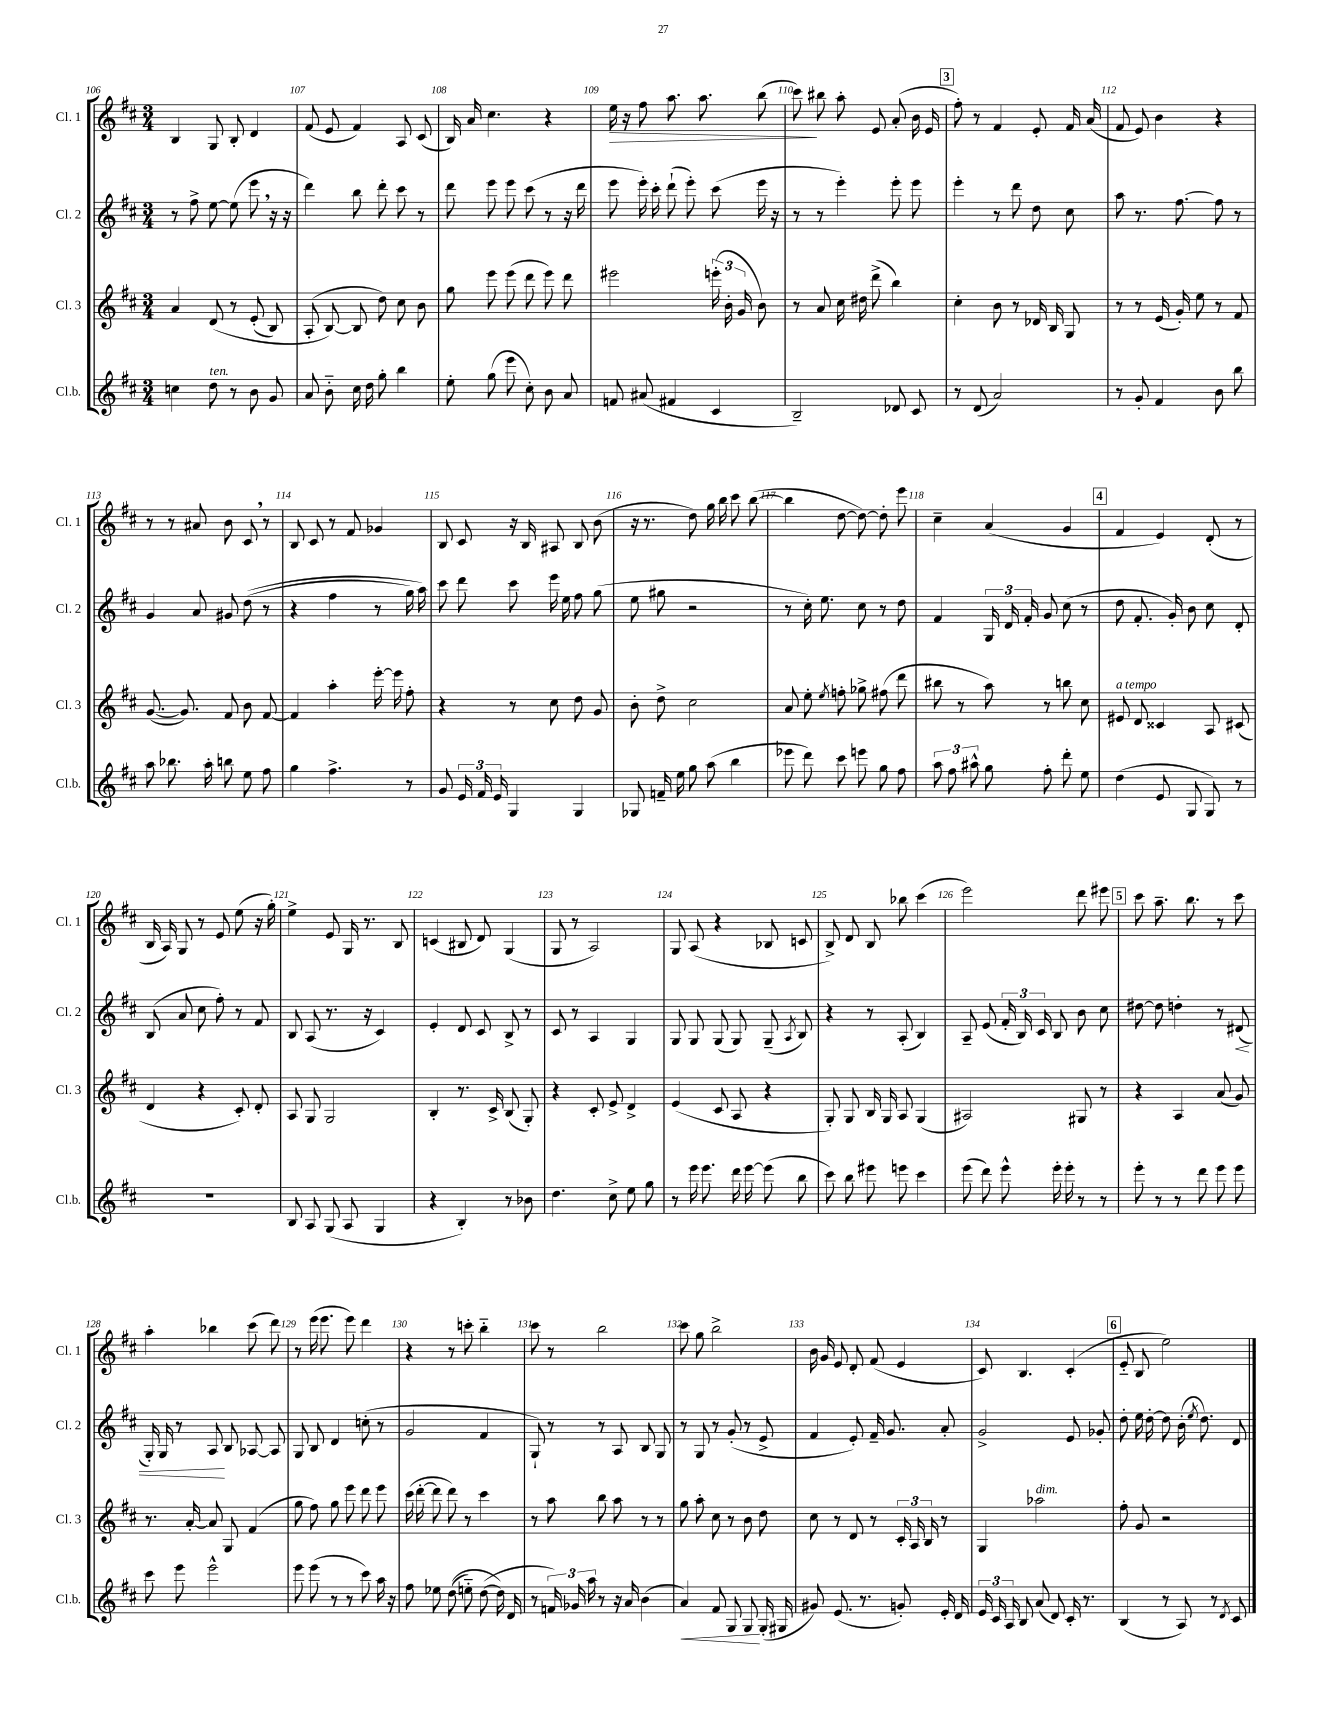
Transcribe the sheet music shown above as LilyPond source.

<<
\new StaffGroup <<
\new Staff = "s0" \with { instrumentName = "Cl. 1" shortInstrumentName = "Cl. 1" } {
    \clef treble \key d \major \numericTimeSignature \time 3/4
    \autoBeamOff b4 g8 b8-. d'4 |
    fis'8( e'8 fis'4) a8 cis'8( |
    b16) a'16 cis''4. r4 |
    e''16\> r16 fis''8 a''8. a''8. b''8( |
    cis'''8\!) bis''8 a''8-. e'8 a'8-.( b'16 e'16 |
    \mark \markup { \box "3" } fis''8-.) r8 fis'4 e'8-. fis'16 a'16( |
    fis'8 e'8) b'4 r4 |
    r8 r8 ais'8 b'8 cis'8 \breathe r8 |
    b8 cis'8 r8 fis'8 ges'4 |
    b8 cis'8 r16 b16 ais8 b8 b'8( |
    r16 r8. d''8) g''16 b''16 cis'''8 b''8~( |
    b''4 d''8~ d''8~) d''8-. e'''8 |
    cis''4-- a'4( g'4 |
    \mark \markup { \box "4" } fis'4 e'4) d'8-.( r8 |
    b16 a16) g8 r8 e'8 e''8( r16 g''16-.) |
    e''4-> e'8 g16 r8. b8 |
    c'4( bis8 d'8) g4( |
    g8 r8 a2) |
    g8 a8( r4 bes8 c'8 |
    b8->) d'8 b8 bes''8 cis'''4( |
    e'''2) d'''8 eis'''8 |
    \mark \markup { \box "5" } cis'''8 a''8.-- b''8. r8 cis'''8 |
    a''4-. bes''4 cis'''8( d'''8) |
    r8 e'''16( e'''8. e'''8) d'''4 |
    r4 r8 c'''8-. b''4-_ |
    cis'''8 r8 b''2 |
    cis'''8 g''8 b''2-> |
    b'16 g'16 e'8 d'8-. fis'8( e'4 |
    cis'8) b4. cis'4-.( |
    \mark \markup { \box "6" } e'8-_ b8 e''2) \bar "|." |
}
\new Staff = "s1" \with { instrumentName = "Cl. 2" shortInstrumentName = "Cl. 2" } {
    \clef treble \key d \major \numericTimeSignature \time 3/4
    \autoBeamOff r8 fis''8-> e''8~ e''8( e'''8 \breathe r16 r16 |
    d'''4) b''8 d'''8-. cis'''8 r8 |
    d'''8 e'''8 e'''8 cis'''8( r8 r16 d'''16 |
    e'''8 e'''16-.) cis'''16-. d'''8-!( e'''8-.) cis'''8( e'''16 r16 |
    r8 r8 e'''4-.) e'''8-. e'''8 |
    \mark \markup { \box "3" } e'''4-. r8 d'''8 d''8 cis''8 |
    a''8 r8. fis''8.~ fis''8 r8 |
    g'4 a'8 gis'8 d''8(\( r8 |
    r4 fis''4 r8 g''16) a''16\) |
    cis'''8 d'''8 cis'''8 e'''16 e''16 fis''8 g''8( |
    e''8 gis''8 r2 |
    r8 cis''16-.) e''8. cis''8 r8 d''8 |
    fis'4 \tuplet 3/2 { g16 d'16 fis'16-. } g'8 cis''8( r8 |
    \mark \markup { \box "4" } d''8 fis'8.-. g'16-.) b'8 cis''8 d'8-. |
    b8( a'8 cis''8 fis''8-.) r8 fis'8 |
    b8 a8( r8. r16 cis'4) |
    e'4-. d'8 cis'8 b8-> r8 |
    cis'8 r8 a4 g4 |
    g8 g8 g8( g8) g8--( \acciaccatura { a8 } b8) |
    r4 r8 a8-.( b4) |
    a8-- e'8( \tuplet 3/2 { fis'16-. b16) cis'16 } b8 b'8 cis''8 |
    \mark \markup { \box "5" } dis''8~ dis''8 d''4-. r8 dis'8\<( |
    g16-.) g16 r8 a8\! b8 aes8~ aes8 |
    g8 b8 d'4 c''8-.( r8 |
    g'2 fis'4 |
    g8-!) r8 r8 a8 b8 g8 |
    r8 g8 r8 g'8-.( r8 e'8-> |
    fis'4 e'8-.) fis'16-- g'8. a'8-. |
    g'2-> e'8 ges'8-. |
    \mark \markup { \box "6" } d''8-. e''16 d''16~-. d''8 b'16-.( \acciaccatura { e''8 } d''8.) d'8 \bar "|." |
}
\new Staff = "s2" \with { instrumentName = "Cl. 3" shortInstrumentName = "Cl. 3" } {
    \clef treble \key d \major \numericTimeSignature \time 3/4
    \autoBeamOff a'4 d'8\( r8 e'8-.( b8) |
    a8-.( b8~\) b8 d''8) cis''8 b'8 |
    g''8 e'''8 e'''8( d'''8 e'''8) d'''8 |
    eis'''2 \tuplet 3/2 { e'''16-.( b'16-. g'16 } b'8) |
    r8 a'8 cis''16 dis''16 d'''8->( b''4) |
    \mark \markup { \box "3" } cis''4-. b'8 r8 des'16 b16 g8 |
    r8 r8 e'16( g'16-.) e''8 r8 fis'8 |
    g'8.~( g'8.) fis'8 b'8 fis'8~ |
    fis'4 a''4-. e'''16~-. e'''16 fis''8-. |
    r4 r8 cis''8 d''8 g'8 |
    b'8-. d''8-> cis''2 |
    a'8 e''8-. \acciaccatura { e''8 } f''8-. ges''8-> fis''8( d'''8 |
    bis''8 r8 a''8) r8 b''8 cis''8 |
    \mark \markup { \box "4" } eis'8^\markup { \italic "a tempo" } d'8 cisis'4 a8 cis'8( |
    d'4 r4 cis'8-.) d'8-. |
    a8 g8 g2 |
    b4-. r8. cis'16-> b8( g8-.) |
    r4 cis'8-. e'8-> d'4-> |
    e'4( cis'8 a8 r4 |
    g8-.) g8 b16 g16 a8 g4( |
    ais2) gis8 r8 |
    \mark \markup { \box "5" } r4 a4 a'8( g'8) |
    r8. a'16~-. a'8 g8 fis'4( |
    g''8 fis''8) g''8 e'''8 d'''8 e'''8 |
    cis'''16( d'''16~-. d'''8 d'''8) r8 cis'''4 |
    r8 a''8 b''8 a''8 r8 r8 |
    g''8 a''8-. cis''8 r8 b'8 d''8 |
    cis''8 r8 d'8 r8 \tuplet 3/2 { cis'16-. a16 b16 } r8 |
    g4 aes''2^\markup { \italic "dim." } |
    \mark \markup { \box "6" } fis''8-. g'8 r2 \bar "|." |
}
\new Staff = "s3" \with { instrumentName = "Cl.b." shortInstrumentName = "Cl.b." } {
    \clef treble \key d \major \numericTimeSignature \time 3/4
    \autoBeamOff c''4 d''8^\markup { \italic "ten." } r8 b'8 g'8 |
    a'8 b'8-_ cis''16 d''16 g''8-. b''4 |
    e''8-. g''8( e'''8 cis''8-.) b'8 a'8 |
    f'8 ais'8( fis'4 cis'4 |
    b2--) des'8 cis'8 |
    \mark \markup { \box "3" } r8 d'8( a'2) |
    r8 g'8-. fis'4 b'8 b''8 |
    a''8 bes''8. a''16-. b''8 e''8 fis''8 |
    g''4 fis''4.-> r8 |
    g'8 \tuplet 3/2 { e'16 fis'16 e'16 } g4 g4 |
    ges8 f'16-- e''16 g''8 a''8( b''4 |
    ees'''8 d'''8) cis'''8 e'''8 g''8 fis''8 |
    \tuplet 3/2 { a''8 fis''8 ais''8-^ } g''8 fis''8-. d'''8-. e''8 |
    \mark \markup { \box "4" } d''4( e'8 g8 g8) r8 |
    R2. |
    b8 a8 g8( a8 g4 |
    r4 b4-.) r8 bes'8 |
    d''4. cis''8-> e''8 g''8 |
    r8 e'''16 e'''8. d'''16 e'''16~ e'''8( b''8 |
    cis'''8) b''8 eis'''8 e'''8 cis'''4 |
    e'''8( d'''8) e'''8-^ e'''16-. e'''16-. r8 r8 |
    \mark \markup { \box "5" } e'''8-. r8 r8 d'''8 e'''8 e'''8 |
    cis'''8 e'''8 e'''2-^ |
    e'''8 e'''8( r8 r8 cis'''8) a''16 r16 |
    fis''8 ees''8 d''8(\( e''8-_) d''8~( d''16\) d'16 |
    r8 \tuplet 3/2 { f'16) ges'16 a''16 } r8 r16 a'16 b'4( |
    a'4\<) fis'8 g8 g8\! g16-.( gis16 |
    gis'8) e'8.( r8. g'8-.) e'16-. d'16 |
    \tuplet 3/2 { e'16 cis'16 a16 } b8 a'8( d'8) cis'16-. r8. |
    \mark \markup { \box "6" } b4( r8 a8) r8 \acciaccatura { d'8 } cis'8 \bar "|." |
}
>>
>>
\layout { \context { \Score currentBarNumber = #106 \override BarNumber.break-visibility = ##(#f #t #t) barNumberVisibility = #all-bar-numbers-visible } }
